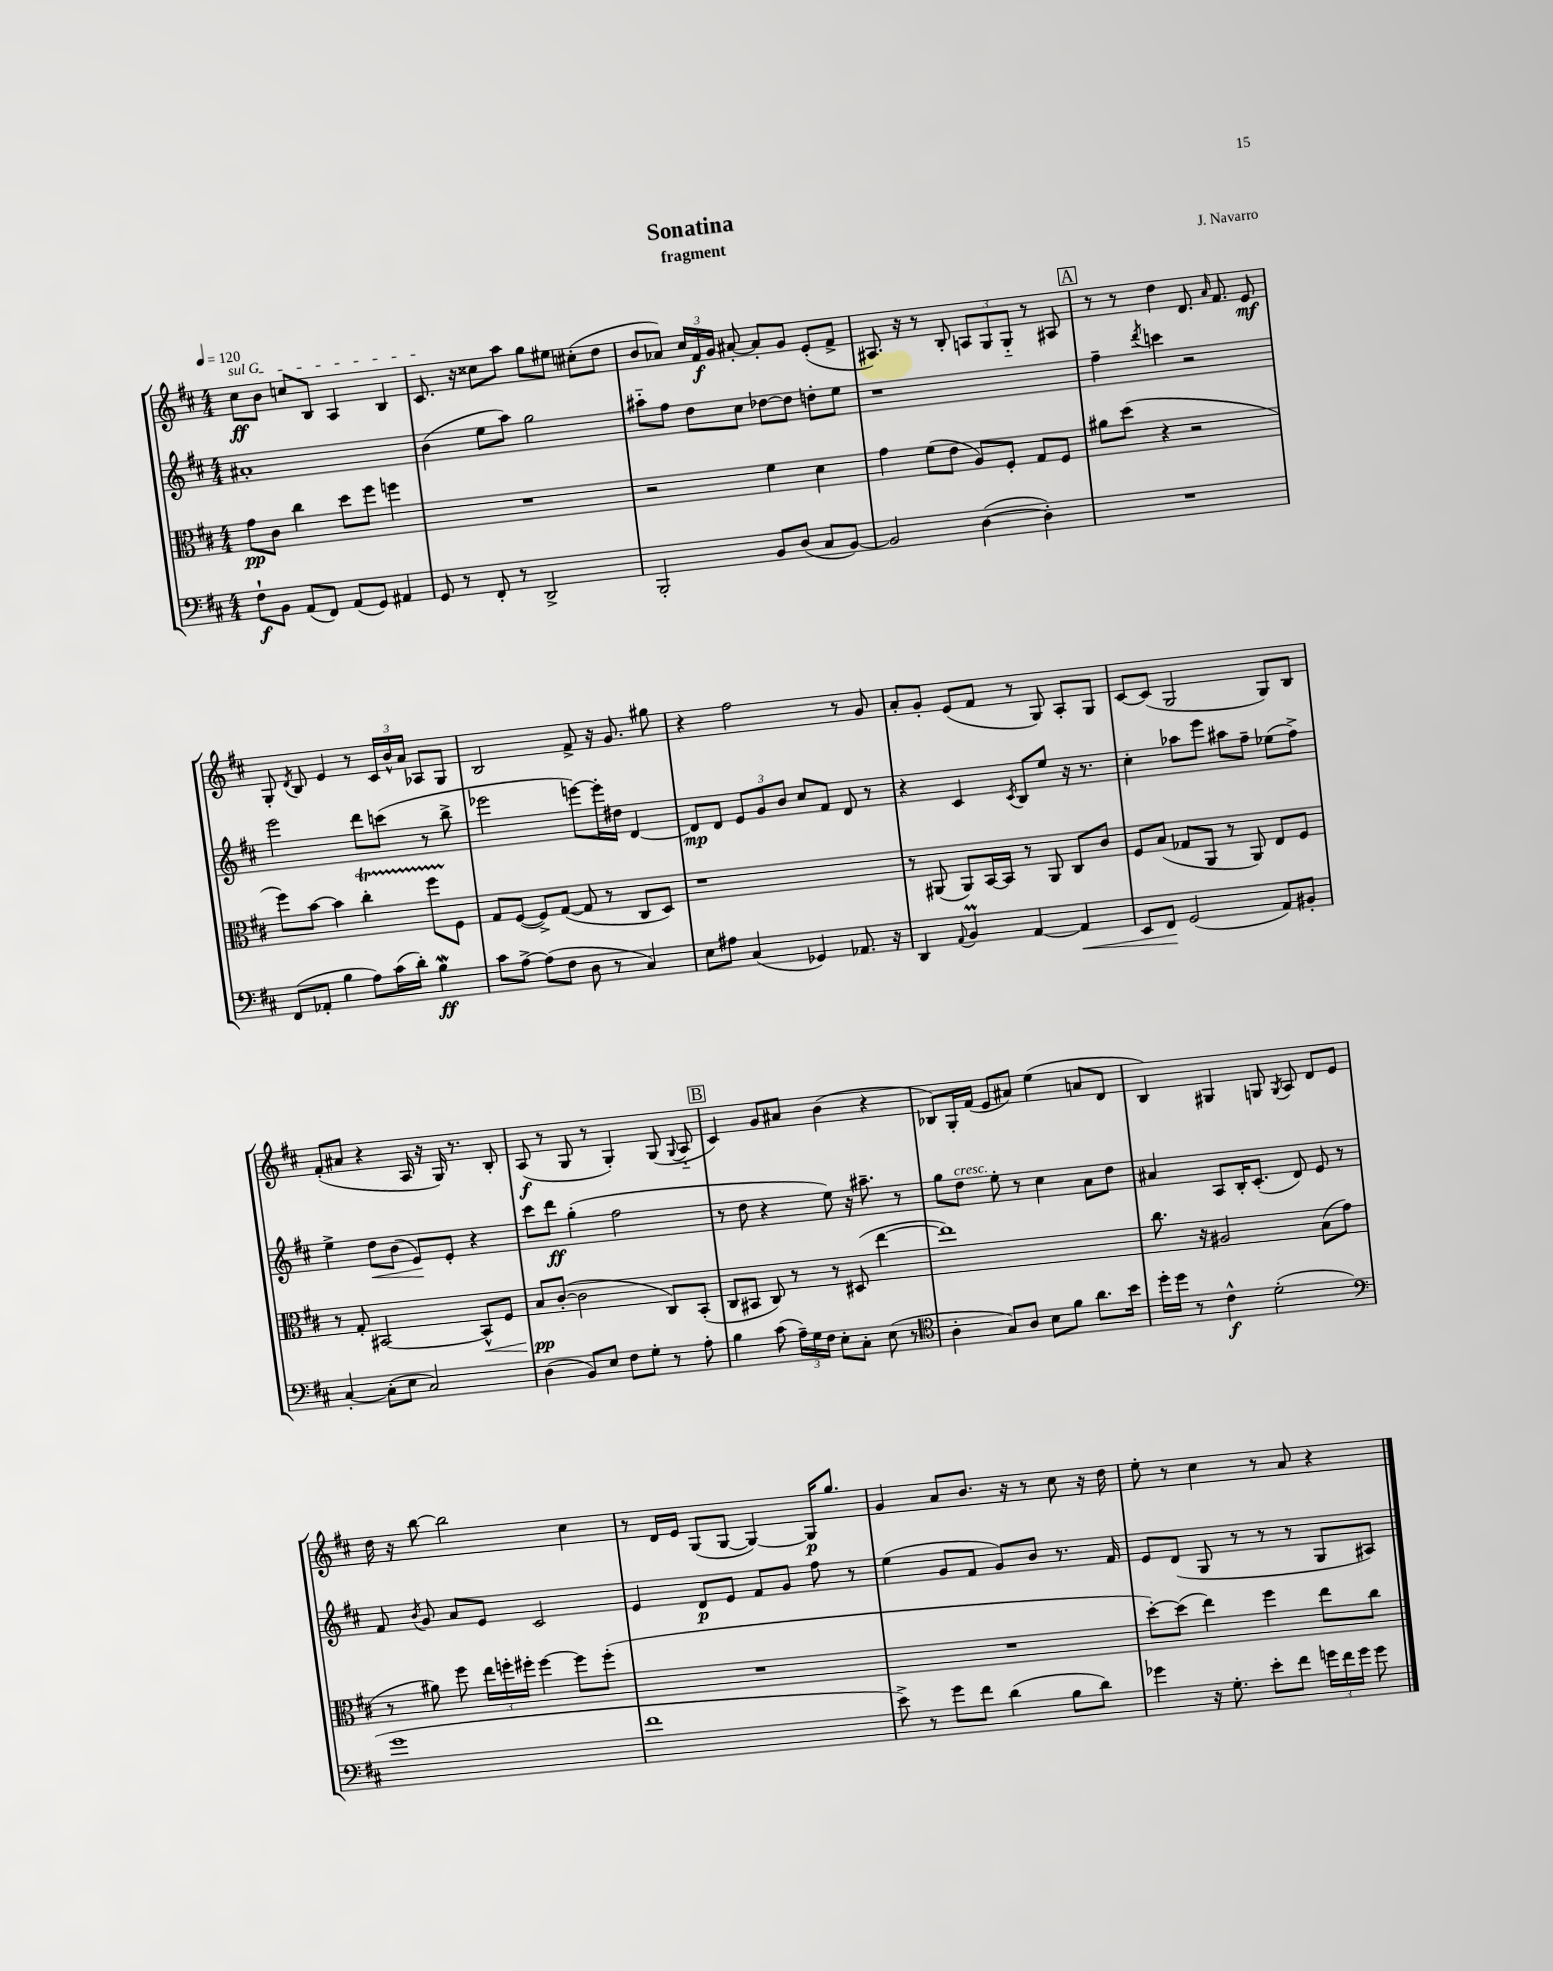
\header { title = "Sonatina" composer = "J. Navarro" subtitle = "fragment" }
<<
\new StaffGroup <<
\new Staff = "s0" {
    \clef treble \key d \major \numericTimeSignature \time 4/4 \tempo 4 = 120
    \autoBeamOff \once \override TextSpanner.bound-details.left.text = \markup { \italic "sul G" } cis''8[\ff\startTextSpan b'8] c''8[ b8] a4 b4 |
    cis'8.\stopTextSpan r16 cisis''8[ a''8] g''8[ eis''8] cis''8[-.( d''8] |
    b'8[ aes'8]) \tuplet 3/2 { cis''16[ fis'16\f g'16] } ais'8~-. ais'8[-. g'8] e'8[-.( fis'8]-> |
    ais8.) r16 r8 b8-. \tuplet 3/2 { a8[ g8 g8]-_ } r8 ais8 |
    \mark \markup { \box "A" } r8 r8 d''4 d'8. \grace { a'16 } fis'8. e'8\mf |
    g8-. \acciaccatura { d'8 } b8 e'4 r8 \tuplet 3/2 { cis'16[ b'16-^ a'16] } aes8[ g8] |
    b2 fis'8-> r16 g'8. gis''8 |
    r4 fis''2 r8 g'8 |
    a'8[-. g'8]-. e'8[( fis'8] r8 g8) a8[-. g8] |
    cis'8[~ cis'8]( g2 g8[) b8] |
    fis'8[-.( ais'8] r4 a16 r16 g16) r8. b8-. |
    a8\f( r8 g8 r8 g4-.) g8( \appoggiatura { g8 } a8-_ |
    \mark \markup { \box "B" } cis'4) g'8[ ais'8] b'4( r4 |
    bes8[) g16-. fis'16]( e'8[ ais'8]) e''4( a'8[ d'8] |
    b4) gis4 g8 \acciaccatura { g8 } a8 d'8[ e'8] |
    d''16 r16 b''8~ b''2 cis''4 |
    r8 d'16[ e'16] g8[( g8]~ g4~) g16[\p g''8.] |
    g'4 a'8[ b'8.] r16 r8 cis''8 r16 d''16 |
    e''8-. r8 cis''4 r8 a'8 r4 \bar "|." |
}
\new Staff = "s1" {
    \clef treble \key d \major \numericTimeSignature \time 4/4
    \autoBeamOff ais'1-. |
    b'4( e''8[ a''8]) g''2 |
    ais''8[-_ fis''8] d''8[ cis''8] des''8[~ des''8] d''8[-. e''8] |
    r1 |
    \mark \markup { \box "A" } fis''4-- \acciaccatura { d'''8 } c'''4 r2 |
    e'''2 d'''8[ c'''8]( r8 b''8-> |
    ees'''2 e'''8[~) e'''16-. dis''16] d'4~ |
    d'8[\mp d'8] \tuplet 3/2 { e'8[ g'8 b'8] } cis''8[ fis'8] d'8 r8 |
    r4 cis'4 \acciaccatura { cis'8 } b8[ e''8] r16 r8. |
    cis''4-. aes''8[ e'''8] ais''8[ fis''8]-- ees''8[( fis''8]->) |
    e''4-> d''8[\< b'8]( e'8[\!) e'8]-. r4 |
    cis'''8[ d'''8]\ff g''4-.( fis''2 |
    \mark \markup { \box "B" } r8 d''8 r4 e''8) r16 ais''8.-- r8 |
    g''8[ d''8]^\markup { \italic "cresc." } e''8-. r8 cis''4 a'8[ d''8] |
    ais'4 a8[ b16-. cis'8.]-.( d'8) e'8 r8 |
    fis'8 \acciaccatura { b'8 } g'8 a'8[ e'8] cis'2 |
    e'4 d'8[\p e'8] fis'8[ g'8] fis''8 r8 |
    e''4( g'8[ fis'8] g'8[) b'8] r8. fis'16 |
    e'8[ d'8]( g8 r8 r8 r8 g8[ ais8]) \bar "|." |
}
\new Staff = "s2" {
    \clef alto \key d \major \numericTimeSignature \time 4/4
    \autoBeamOff g'8[\pp cis'8] cis''4 d''8[ fis''8] f''4 |
    R1 |
    r2 fis'4 d'4 |
    g'4 fis'8[( e'8] a8[) fis8]-. g8[ fis8] |
    \mark \markup { \box "A" } ais'8[ d''8]( r4 r2 |
    fis''8[) b'8]~ b'4 cis''4-.\startTrillSpan fis''8[ fis8]\stopTrillSpan |
    g8[ fis8]~( fis8[->) g8]~( g8 r8 cis8[ d8]) |
    r1 |
    r8 ais,8( ais,8[) b,16~ b,16] r8 ais,8 cis8[ cis'8] |
    fis8[ b8]( ges8[ a,8] r8 a,8) e8[ fis8] |
    r8 g8-. bis,2~ bis,8[-^\< fis8] |
    b8[\pp\! cis'8]~-.( cis'2 cis8[) b,8]-.( |
    \mark \markup { \box "B" } cis8[ bis,8] cis8) r8 r8 dis8( e''4~ |
    e''1) |
    cis''8. r16 ais2 b8[( g'8] |
    r8 ais'8) fis''8 \tuplet 3/2 { e''16[ f''16-. fis''16]-. } fis''4~ fis''8[ fis''8]-.( |
    R1 |
    R1 |
    d''8[~-.) d''8]( e''4) fis''4 e''8[ cis''8] \bar "|." |
}
\new Staff = "s3" {
    \clef bass \key d \major \numericTimeSignature \time 4/4
    \autoBeamOff fis8[-!\f b,8] a,8[( fis,8]) a,8[( g,8]) ais,4 |
    g,8 r8 fis,8-. r8 d,2-> |
    b,,2-. b,8[ d8]( cis8[ b,8]~) |
    b,2 d4~( d4-.) |
    \mark \markup { \box "A" } R1 |
    fis,8[( aes,8]-. b4 a8[) cis'16( d'16]-.) b4\mordent\ff |
    cis'8[ a8]~-> a8[( fis8] d8 r8 cis4) |
    e8[ ais8] cis4( ges,4) aes,8. r16 |
    d,4 \appoggiatura { a,8 } b,4\prall a,4~ a,4\< |
    e,8[ fis,8]\! g,2( a,8[) bis,8]-. |
    cis4~-. cis8[-.( e8] cis2) |
    d4( b,8[) e8] fis8[ g8]-. r8 a8-. |
    \mark \markup { \box "B" } b4 cis'8( \tuplet 3/2 { a16[--) g16 fis16] } e8[-. cis8]-. e8( r8 |
    \clef tenor a4-. g8[) a8] b8[ fis'8] a'8.[ b'16] |
    d''16[-. d''16] r8 cis'4-^\f d'2-.( |
    \clef bass g'1 |
    fis'1 |
    e'8->) r8 g'8[ fis'8] d'4( b8[ d'8]) |
    ges'4 r16 g8.-. e'8[-. fis'8] \tuplet 3/2 { g'16[ fis'16 g'16] } g'8 \bar "|." |
}
>>
>>
\layout { \context { \Score \remove "Bar_number_engraver" } }
